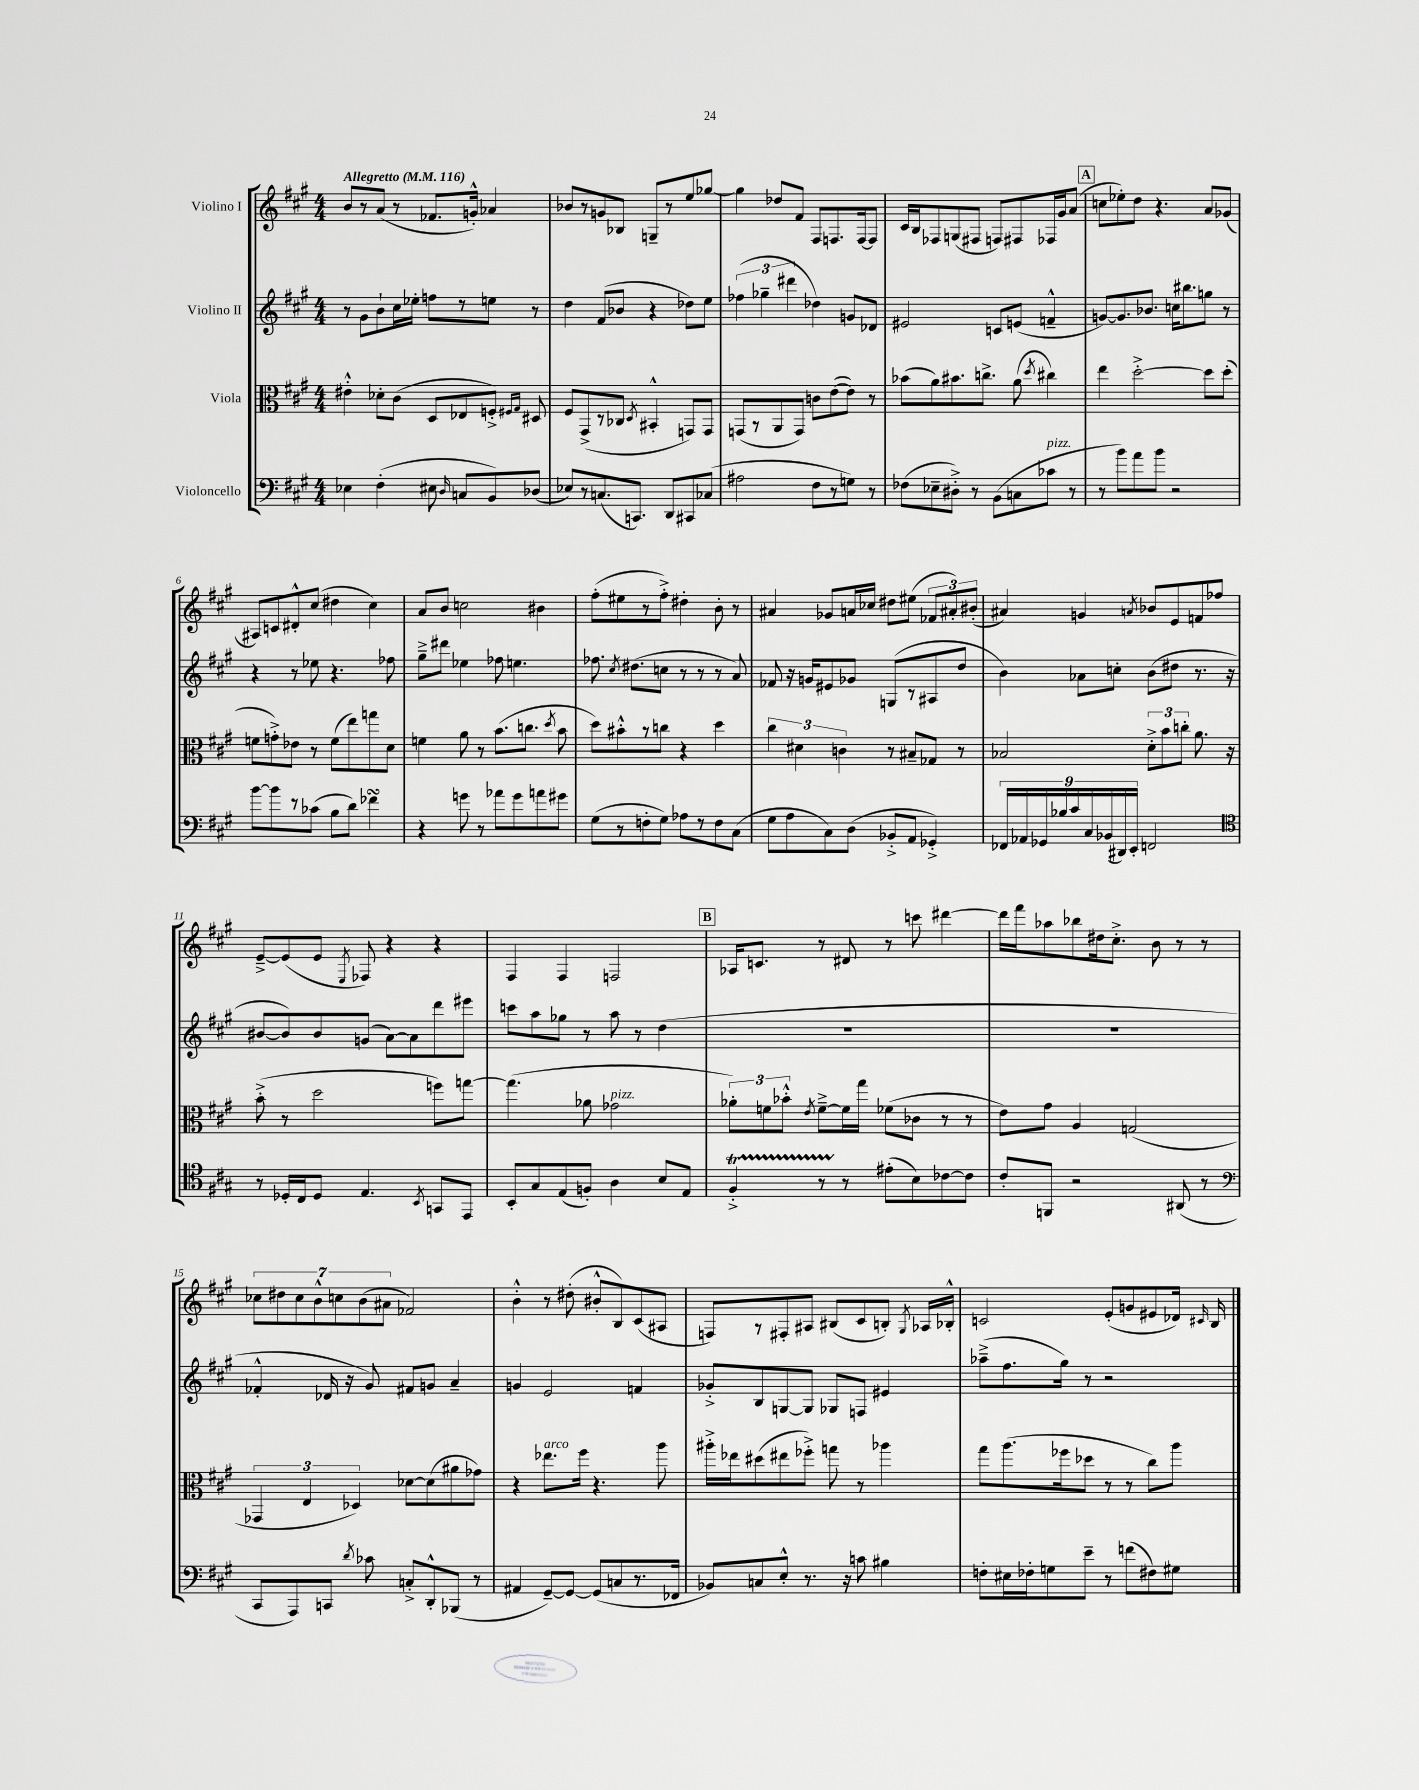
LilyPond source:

<<
\new StaffGroup <<
\new Staff = "s0" \with { instrumentName = "Violino I" } {
    \clef treble \key a \major \numericTimeSignature \time 4/4 \tempo "Allegretto" 4 = 116
    \autoBeamOff b'8[ r8 a'8]( r8 fes'8.[ g'16]-.-^) aes'4 |
    bes'8[ r8 g'8 bes8] g8[-- r8 e''8 ges''8]~ |
    ges''4 des''8[ fis'8] fis8[ f8. f16~ f8] |
    cis'16[ b16 fes8 g8( fis8] f8[) fis8 fes16 gis'16 a'8]( |
    \mark \markup { \box "A" } c''8[ ees''8-.) d''8] r4. a'8[ ges'8]( |
    ais8[) c'8 dis'8-.-^ cis''8]( dis''4 cis''4) |
    a'8[ b'8] c''2 bis'4 |
    fis''8[-.( eis''8 r8 fis''8]-.->) dis''4-. b'8-. r8 |
    ais'4 ges'8[ a'16 ces''16] dis''8[ eis''8]( \tuplet 3/2 { fes'8[ ais'8-.) bis'8]-.( } |
    ais'4) g'4 \acciaccatura { a'8 } bes'8[ e'8 f'8 fes''8] |
    e'8[~---> e'8( e'8] \acciaccatura { e8 } fes8) r4 r4 |
    fis4 fis4 f2 |
    \mark \markup { \box "B" } aes16[ c'8.] r8 dis'8 r8 c'''8 dis'''4~ |
    dis'''16[ fis'''16 aes''8 bes''8 dis''16 cis''8.]-.-> b'8 r8 r8 |
    \tuplet 7/4 { ces''8[ dis''8 ces''8 b'8-^ c''8 b'8( ais'8] } fes'2) |
    b'4-.-^ r8 dis''8-.( bis'8[-.-^ b8) cis'8( ais8] |
    f8[) r8 fis8-. ais8] bis8[( cis'8 b8]-.) \acciaccatura { gis8 } aes16[ bes16]-.-^ |
    c'2 e'8[-.( g'8 eis'8 des'16]) \grace { cis'16 } b16 \bar "|." |
}
\new Staff = "s1" \with { instrumentName = "Violino II" } {
    \clef treble \key a \major \numericTimeSignature \time 4/4
    \autoBeamOff r8 gis'8[ b'8-! cis''16 ees''16]-. f''8[ r8 e''8] r8 |
    d''4 fis'8[( bes'8] r4 des''8[) e''8] |
    \tuplet 3/2 { fes''4( ges''4-- dis'''4 } des''4) g'8[ des'8] |
    eis'2 c'8[ e'8]( f'4---^ |
    \mark \markup { \box "A" } g'8[~) g'8. bes'8.] c''16[ bis''8. g''8] r8 |
    r4 r8 ees''8 r4. fes''8 |
    gis''8[---> dis'''8] ees''4 fes''8 e''4. |
    fes''8. \acciaccatura { cis''8 } dis''8.[( c''8] r8 r8 r8 a'8) |
    fes'8 r16 g'16[ eis'8 ges'8] g8[( r8 ais8 d''8] |
    b'4) aes'8[ c''8]-. b'8[( dis''8] r8. r16 |
    bis'8[~ bis'8) bis'8 g'8]( a'8[~) a'8 d'''8 eis'''8] |
    c'''8[ a''8 ges''8] r8 a''8 r8 d''4( |
    \mark \markup { \box "B" } R1 |
    R1 |
    fes'4-.-^ des'16 r16 gis'8) fis'8[ g'8] a'4-- |
    g'4 e'2 f'4 |
    ges'8[-.-> b8 g8~ g8] ges8[ f8] eis'4 |
    aes''8[--->( fis''8. gis''16]) r8 r2 \bar "|." |
}
\new Staff = "s2" \with { instrumentName = "Viola" } {
    \clef alto \key a \major \numericTimeSignature \time 4/4
    \autoBeamOff eis'4-.-^ des'8[-. cis'8]( d8[ ees8 f8]-.->) \grace { fis16[ gis16] } dis8 |
    fis8[ gis,8->( r8 ces8] \acciaccatura { d8 } bis,4-.-^ g,8[) g,8] |
    g,8[( r8 a,8 g,8]) c'8[ e'8~( e'8]) r8 |
    bes'8[( a'8) bis'8. c''8.]-> a'8( \acciaccatura { d''8 } cis''4) |
    \mark \markup { \box "A" } e''4 d''2~-.-> d''8[ d''8]-.( |
    f'8[ g'8-.->) ees'8] r8 f'8[( e''8) g''8 d'8] |
    f'4 a'8 r8 b'8.[( c''8.] \acciaccatura { d''8 } b'8 |
    d''8[) bis'8-.-^ r8 c''8] r4 d''4 |
    \tuplet 3/2 { cis''4 dis'4 c'4 } r8 bis8[-- ges8] r8 |
    bes2 \tuplet 3/2 { d'8[-.-> b'8 c''8]-. } a'8. r16 |
    b'8-.->( r8 d''2 f''8[) g''8]~ |
    g''4.( aes'8 ges'2^\markup { \italic "pizz." } |
    \mark \markup { \box "B" } \tuplet 3/2 { aes'8[-.) f'8 bes'8]-.-^ } \acciaccatura { e'8 } f'8[~---> f'16 gis''16] fes'8[( ces'8] r8 r8 |
    e'8[) gis'8] a4 g2( |
    \tuplet 3/2 { ges,4 e4 des4) } des'8[~ des'8( ais'8 ges'8]) |
    r4 ees''8.[^\markup { \italic "arco" } fis''16] r4. a''8 |
    ais''16[-.-> ees''16 dis''8( eis''8 fes''8]-.->) g''8 r8 aes''4 |
    gis''8[ a''8.( fes''16 des''8] r8 r8 cis''8[) a''8] \bar "|." |
}
\new Staff = "s3" \with { instrumentName = "Violoncello" } {
    \clef bass \key a \major \numericTimeSignature \time 4/4
    \autoBeamOff ees4 fis4-.( eis8 \grace { d16 } c8[ b,8) des8]( |
    ees8[) r8 c8.( c,8.]) d,8[ cis,8 ces8]( |
    ais2 fis8[ r8 g8]) r8 |
    fes8[( ees8-- dis8]-.->) r8 b,8[( c8 ces'8]^\markup { \italic "pizz." } r8 |
    \mark \markup { \box "A" } r8 b'8[) a'8 b'8] r2 |
    b'8[~ b'8 r8 ces'8]( b8[ d'8]) fes'4\turn |
    r4 g'8 r8 aes'8[ g'8 a'8 gis'8] |
    gis8[( r8 f8-. gis8]) aes8[ r8 f8 cis8]( |
    gis8[ a8 cis8) d8]( bes,8[-.-> a,8] ges,4-.->) |
    \tuplet 9/8 { fes,16[ aes,16 ges,16 bes16 cis'16 cis16 bes,16( dis,16) e,16]-. } f,2 |
    \clef tenor r8 des16[-. cis16 des8] e4. \acciaccatura { b,8 } g,8[ e,8] |
    b,8[-. gis8 e8( f8]-.) a4 b8[ e8] |
    \mark \markup { \box "B" } fis4-.->\startTrillSpan r8 r8\stopTrillSpan eis'8[-.( b8) ces'8~ ces'8] |
    cis'8[-. f,8] r2 ais,8( r8 |
    \clef bass cis,8[ a,,8) c,8] \acciaccatura { d'8 } ces'8 c8[-.-> d,8-.-^ bes,,8]( r8 |
    ais,4 gis,8[~--) gis,8]~ gis,8[( c8 r8. fes,16] |
    bes,8[) c8 e8]-.-^ r8. r16 c'8 bis4 |
    f8[-. eis16 fes16-. g8 e'8]-- r8 f'8[( fis8) gis8] \bar "|." |
}
>>
>>
